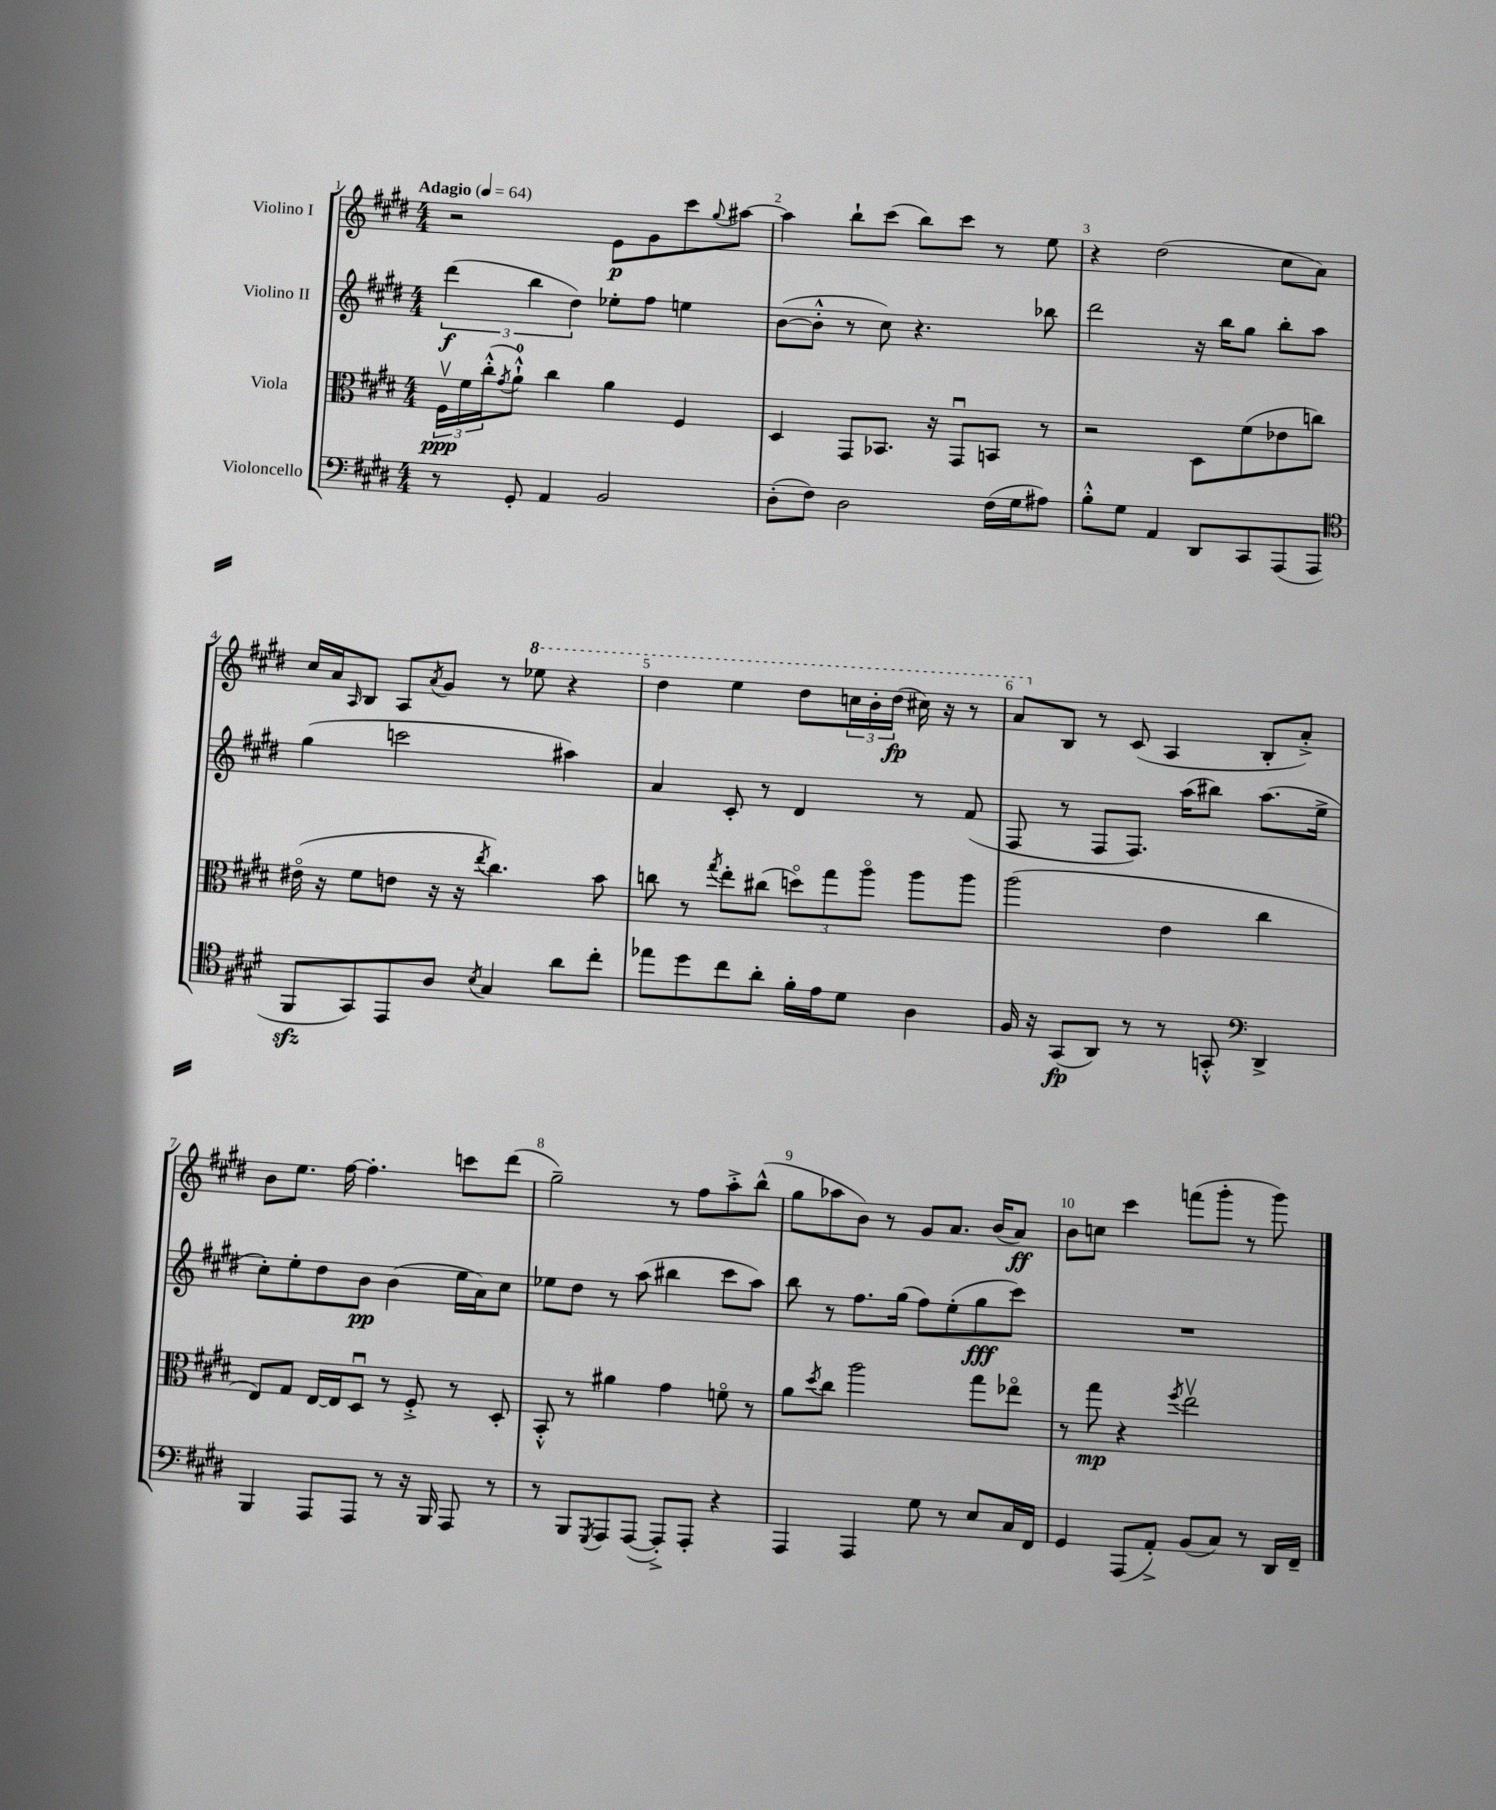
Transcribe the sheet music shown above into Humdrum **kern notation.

**kern	**dynam	**kern	**dynam	**kern	**dynam	**kern	**dynam
*part4	*part4	*part3	*part3	*part2	*part2	*part1	*part1
*staff4	*staff4	*staff3	*staff3	*staff2	*staff2	*staff1	*staff1
*I"Violoncello	*	*I"Viola	*	*I"Violino II	*	*I"Violino I	*
*clefF4	*	*clefC3	*	*clefG2	*	*clefG2	*
*k[f#c#g#d#]	*	*k[f#c#g#d#]	*	*k[f#c#g#d#]	*	*k[f#c#g#d#]	*
*M4/4	*	*M4/4	*	*M4/4	*	*M4/4	*
*MM64	*	*MM64	*	*MM64	*	*MM64	*
=1	=1	=1	=1	=1	=1	=1	=1
!	!	!	!	!	!	!LO:TX:a:B:t=Adagio	!
8r	.	24F#v\LL	ppp	(6ddd#\	f	2r	.
.	.	24f#\	.	.	.	.	.
.	.	(24cc#'^^\J	.	.	.	.	.
.	.	8qg#/	.	.	.	.	.
8GG#'/	.	8a`^^\J)	.	.	.	.	.
.	.	.	.	6bb\	.	.	.
4AA/	.	4cc#\	.	.	.	.	.
.	.	.	.	6dd#\)	.	.	.
2BB/	.	4a\	.	8ee-X'\L	.	8e\L	p
.	.	.	.	8ff#\J	.	8g#\	.
.	.	4F#/	.	4een\	.	8ccc#\	.
.	.	.	.	.	.	8qqgg#/	.
.	.	.	.	.	.	[8aa#X\J	.
=2	=2	=2	=2	=2	=2	=2	=2
(8D#'\L	.	4D#/	.	([8b\L	.	4aa#\]	.
8F#\J)	.	.	.	8b'^^\J]	.	.	.
2D#\	.	8GG#/L	.	8r	.	8bb`\L	.
.	.	8.BB-X/J	.	8cc#\)	.	(8ccc#\J	.
.	.	.	.	4.r	.	8bb\L)	.
.	.	16r	.	.	.	.	.
.	.	8GG#u/L	.	.	.	8ccc#\J	.
(16F#\LL	.	8BBn/J	.	.	.	8r	.
16G#\J	.	.	.	.	.	.	.
8A#X\J)	.	8r	.	8bb-X\	.	8ee\	.
=3	=3	=3	=3	=3	=3	=3	=3
8B'^^\L	.	2r	.	2ddd#\	.	4r	.
8G#\J	.	.	.	.	.	.	.
4AA/	.	.	.	.	.	(2dd#\	.
8DD#/L	.	8D#\L	.	16r	.	.	.
.	.	.	.	16bb\KL	.	.	.
8CC#/	.	(8f#\	.	8gg#\J	.	.	.
(8AAA/	.	8e-X\	.	8bb'\L	.	8cc#\L	.
8AAA/J	.	8ccn\J)	.	8aa\J	.	8a\J)	.
!!LO:LB:g=z
=4	=4	=4	=4	=4	=4	=4	=4
*clefC4	*	*	*	*	*	*	*
8FF#zz/L	.	(16e#X\	.	(4gg#\	.	16cc#/LL	.
.	.	16r	.	.	.	16a/J	.
.	.	.	.	.	.	16qqA/	.
8GG#/)	.	8f#\L	.	.	.	8B/J	.
8EE/	.	8en\J	.	2cccn\	.	8A/L	.
.	.	.	.	.	.	8qa/	.
8A/J	.	16r	.	.	.	8g#/J	.
.	.	16r	.	.	.	.	.
8qB/	.	8qee/	.	.	.	.	.
4G#/	.	4.cc#\)	.	.	.	8r	.
*	*	*	*	*	*	*8va	*
.	.	.	.	.	.	8eee-X\	.
8a\L	.	.	.	4aa#X\)	.	4r	.
8cc#'\J	.	8b\	.	.	.	.	.
=5	=5	=5	=5	=5	=5	=5	=5
8ee-X\L	.	8ccn\	.	4a/	.	4ddd#\	.
8dd#\	.	8r	.	.	.	.	.
.	.	8qgg#/	.	.	.	.	.
8cc#\	.	8ee'\L	.	8c#'/	.	4eee\	.
8a'\J	.	(8cc#X\J	.	8r	.	.	.
16f#'\LL	.	12ddn\L)	.	4d#/	.	8ddd#\L	.
16e\J	.	.	.	.	.	.	.
.	.	12gg#\	.	.	.	.	.
8d#\J	.	.	.	.	.	24cccn\L	.
.	.	12aa\J	.	.	.	24bb'\	.
.	.	.	.	.	.	(24ddd#\JJ	fp
4A\	.	8aa\L	.	8r	.	16ccc#X\)	.
.	.	.	.	.	.	16r	.
.	.	8aa\J	.	(8f#/	.	8r	.
=6	=6	=6	=6	=6	=6	=6	=6
16F#/	.	(2aa\	.	8F#/	.	8aa/L	.
16r	.	.	.	.	.	.	.
*	*	*	*	*	*	*X8va	*
(8GG#/L	fp	.	.	8r	.	8B/J	.
8AA/J)	.	.	.	8F#/L	.	8r	.
8r	.	.	.	8.F#/J)	.	(8c#/	.
8r	.	4e\	.	.	.	4A/	.
.	.	.	.	(16aa\KL	.	.	.
8GGn'^^/	.	.	.	8bb#X\J)	.	.	.
*clefF4	*	*	*	*	*	*	*
4DD#^/	.	4cc#\	.	(8.aa\L	.	8B'/L	.
.	.	.	.	.	.	8a'^/J)	.
.	.	.	.	16ee^\Jk	.	.	.
!!LO:LB:g=z
=7	=7	=7	=7	=7	=7	=7	=7
4BBB/	.	8E/L)	.	8cc#'\L)	.	8b\L	.
.	.	8G#/J	.	8ee'\	.	8.ee\J	.
8AAA/L	.	[16E/LL	.	8dd#\	.	.	.
.	.	16E/J]	.	.	.	[16ff#\	.
8AAA/J	.	8D#u/J	.	8b\J	pp	4.ff#'\]	.
8r	.	8r	.	(4b\	.	.	.
16r	.	8F#'^/	.	.	.	.	.
16BBB/	.	.	.	.	.	.	.
8AAA/	.	8r	.	16ee\LL	.	8cccn\L	.
.	.	.	.	16a\J)	.	.	.
8r	.	8D#'/	.	8cc#\J	.	(8ddd#\J	.
=8	=8	=8	=8	=8	=8	=8	=8
8r	.	8BB'^^/	.	8ee-X\L	.	2gg#~\)	.
8BBB/L	.	8r	.	8dd#\J	.	.	.
8qGGG#/	.	.	.	.	.	.	.
8AAA/	.	4a#X\	.	8r	.	.	.
([8AAA/J	.	.	.	(8aa\	.	.	.
8AAA'^/L])	.	4g#\	.	4bb#X\	.	8r	.
8AAA'/J	.	.	.	.	.	8ff#\L	.
4r	.	8fn\	.	8ccc#\L	.	8aa'^\	.
.	.	8r	.	8aa\J)	.	(8bb^^\J	.
=9	=9	=9	=9	=9	=9	=9	=9
4AAA/	.	8a\L	.	8bb\	.	8gg#\L	.
.	.	8qdd#/	.	.	.	.	.
.	.	8cc#\J	.	8r	.	8aa-X\	.
4AAA/	.	2aa\	.	8.ff#\L	.	8b\J)	.
.	.	.	.	.	.	8r	.
.	.	.	.	(16gg#\Jk	.	.	.
8G#\	.	.	.	8ff#\L)	.	8g#/L	.
8r	.	.	.	(8ee'\	.	8.a/J	.
8E/L	.	8gg#\L	.	8gg#\	fff	.	.
.	.	.	.	.	.	(16b/KL	.
16C#/L	.	8ee-X\J	.	8ccc#\J)	.	8a/J)	ff
16FF#/JJ	.	.	.	.	.	.	.
=10	=10	=10	=10	=10	=10	=10	=10
4GG#/	.	8r	.	1r	.	8b\L	.
.	.	8gg#\	mp	.	.	8ccn\J	.
(8AAA/L	.	4r	.	.	.	4ccc#\	.
8AA'^/J)	.	.	.	.	.	.	.
.	.	8qff#/	.	.	.	.	.
(8BB/L	.	2eev\	.	.	.	(8fffn\L	.
8C#/J)	.	.	.	.	.	8ggg#'\J	.
8r	.	.	.	.	.	8r	.
16DD#/LL	.	.	.	.	.	8ggg#\)	.
16FF#~/JJ	.	.	.	.	.	.	.
==	==	==	==	==	==	==	==
*-	*-	*-	*-	*-	*-	*-	*-
